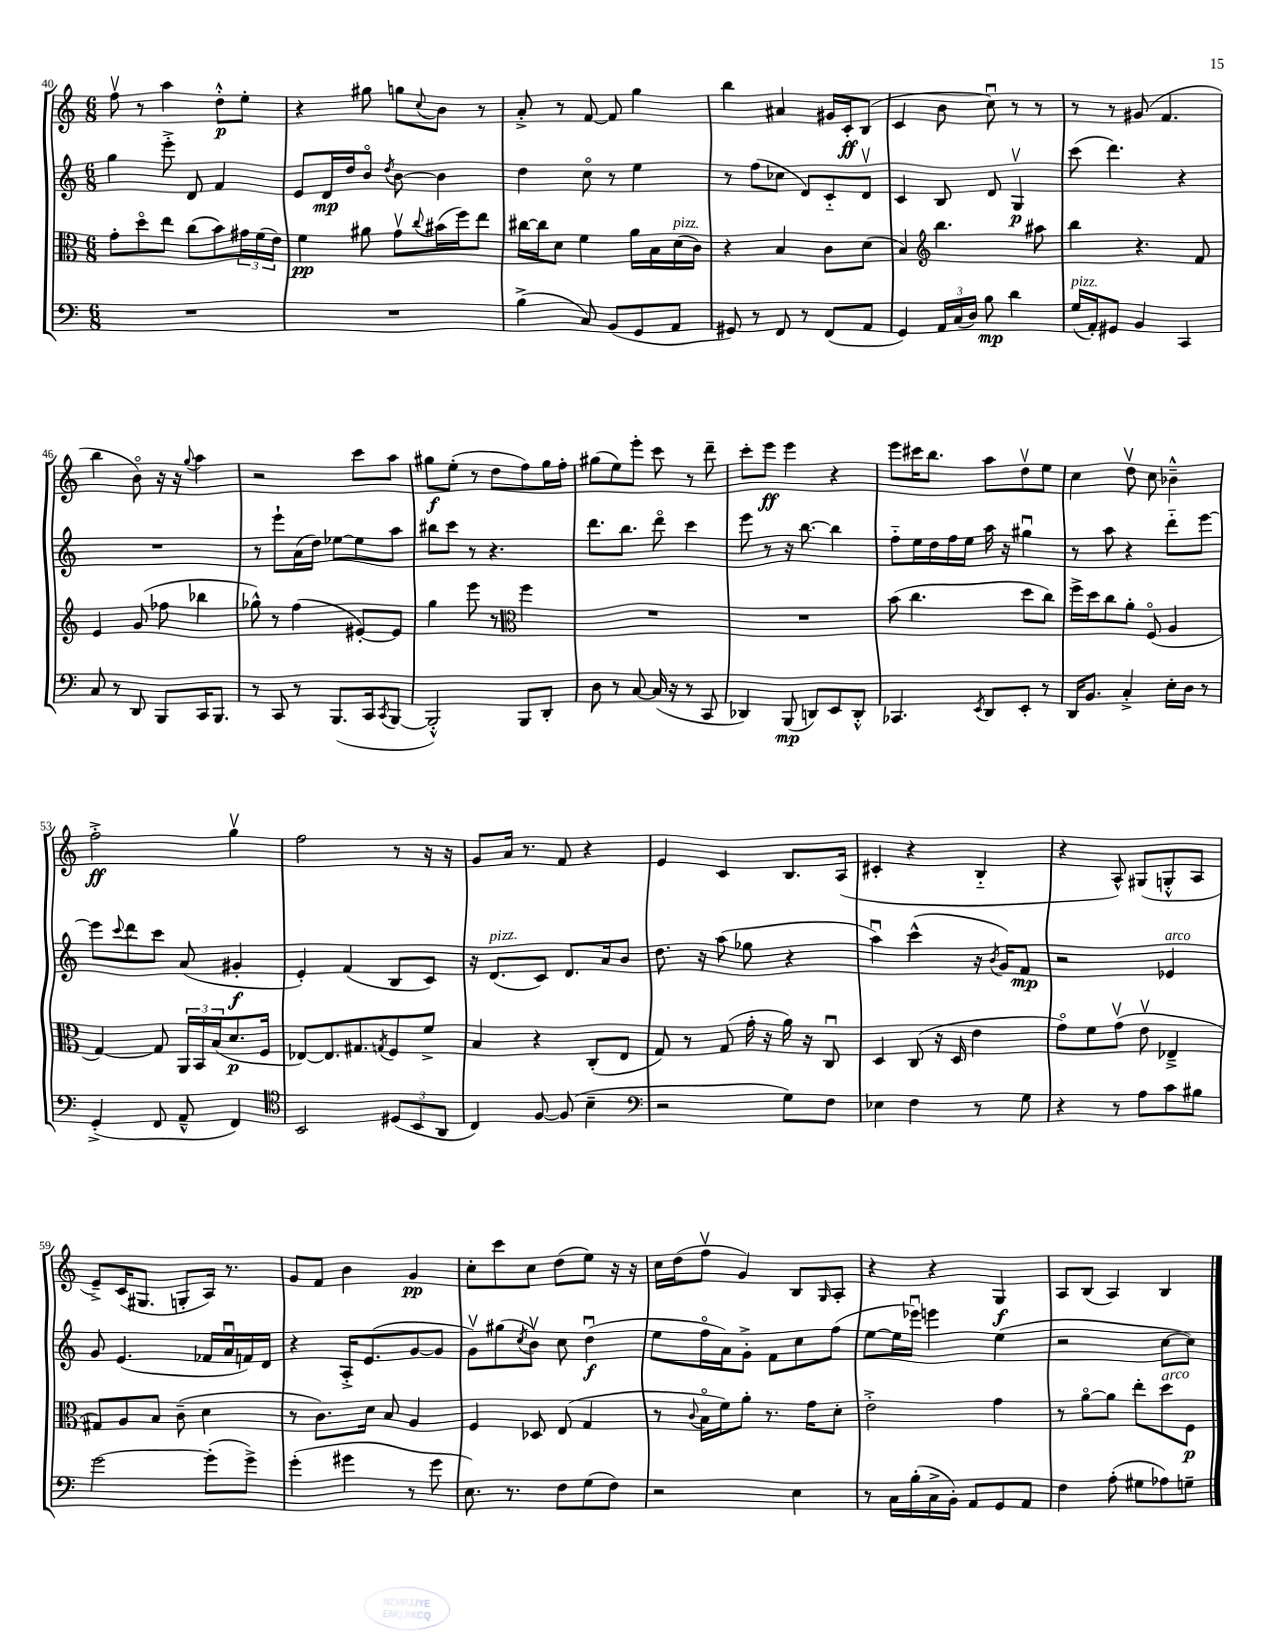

**kern	**kern	**kern	**kern
*staff4	*staff3	*staff2	*staff1
*clefF4	*clefC3	*clefG2	*clefG2
*k[]	*k[]	*k[]	*k[]
*M6/8	*M6/8	*M6/8	*M6/8
2.r	8g'	4gg	8ffv
.	8ddo	.	8r
.	8ee	8eee'^	4aa
.	(8cc	8d	.
.	8b)	4f	8dd'^^
.	24g#	.	8ee'
.	(24f	.	.
.	24e)	.	.
=	=	=	=
2.r	4f	8e	4r
.	.	16d	.
.	.	16dd	.
.	8a#	8bo	8gg#
.	.	8qdd	.
.	8gv	[8b	8gg
.	8qqcc	.	8qqcc
.	(16b#	4b]	8b
.	16ff)	.	.
.	8ee	.	8r
=	=	=	=
(4B^	[16cc#	4dd	8a'^
.	16cc#]	.	.
.	8d	.	8r
8C)	4f	8cco	[8f
(8BB	.	8r	8f]
8GG	16a	4ee	4gg
.	16B	.	.
8AA	(16d	.	.
.	16c)	.	.
=	=	=	=
8GG#)	4r	8r	4bb
8r	.	(8ff	.
8FF	4B	8cc-	4a#
8r	.	8d)	.
(8FF	8c	8c'~	16g#
.	.	.	16c'
8AA	(8d	8dv	(8B
=	=	=	=
4GG)	4B)	4c	4c
*	*clefG2	*	*
24AA	4.bb	8B	8b
(24C	.	.	.
24D)	.	.	.
8B	.	8d	8ccu)
4d	.	4Gv	8r
.	8aa#	.	8r
=	=	=	=
(16G	4bb	(8ccc	8r
16AA')	.	.	.
8GG#	.	4.ddd)	8r
4BB	4.r	.	(8g#
.	.	.	4.f
4CC	.	4r	.
.	8f	.	.
=	=	=	=
8C	4e	2.r	4bb
8r	.	.	.
8DD	(8g	.	8bo)
8BBB	8ff-	.	16r
.	.	.	16r
.	.	.	8qqgg
16CC	4bb-	.	4aa
8.BBB	.	.	.
=	=	=	=
8r	8gg-^^)	8r	2r
8CC	8r	8eee`	.
8r	(4ff	(16a	.
.	.	16dd)	.
(8.BBB	.	[8ee-	.
.	[8e#')	8ee-]	8ccc
16CC	.	.	.
8qCC	.	.	.
[8BBB	8e#]	8aa	8aa
=	=	=	=
2BBB'^^])	4gg	8bb#	8gg#
.	.	8ccc	(8ee'
.	8eee	8r	8r
.	8r	4.r	8dd
*	*clefC3	*	*
8BBB	4ff	.	8ff)
8DD'	.	.	16gg#
.	.	.	16ff'
=	=	=	=
8D	2.r	8.ddd	(8gg#
8r	.	.	8ee)
.	.	8.bb	.
[8C	.	.	8eee'
(16C]	.	8dddo	8ccc
16r	.	.	.
8r	.	4ccc	8r
8CC	.	.	8ddd~
=	=	=	=
4DD-)	2.r	8eee	8ccc'
.	.	8r	8eee
(8BBB	.	16r	4eee
.	.	[8.bb	.
8DD)	.	.	.
8EE	.	4bb]	4r
8DD'^^	.	.	.
=	=	=	=
4.CC-	(8b	8ff'~	8eee
.	4.cc	16ee	16ccc#
.	.	16dd	8.bb
.	.	16ff	.
.	.	16ee	.
8qEE	.	.	.
8DD	.	16aa	8aa
.	.	16r	.
8EE'	8dd	4gg#u	8ddv
8r	8cc)	.	8ee
=	=	=	=
16DD	16ff^	8r	4cc
8.BB	16dd	.	.
.	8cc	8aa	.
4C'^	8a'	4r	8ddv
.	(8Fo	.	8cc
16E'	4A	8ddd'~	4b-~^^
16D	.	.	.
8r	.	[8eee	.
=	=	=	=
(4GG'^	[4G)	8eee]	2ff'^
.	.	8qqccc	.
.	.	8ddd	.
8FF	8G]	8ccc	.
8AA~^^	24AA	(8a	.
.	24BB	.	.
.	(24B	.	.
4FF)	8.d	4g#'	4ggv
.	16F	.	.
=	=	=	=
*clefC4	*	*	*
2BB	[8E-)	4e')	2ff
.	8.E-]	.	.
.	.	(4f	.
.	8.G#	.	.
.	8qG	.	.
(12D#	8F	8B	8r
12BB	.	.	.
.	8f^	8c)	16r
12AA	.	.	.
.	.	.	16r
=	=	=	=
4C)	4B	16r	8g
.	.	(8.d	.
.	.	.	16a
.	.	.	8.r
[8F	4r	8c)	.
(8F]	.	8.d	8f
4B~	(8C'	.	4r
.	.	16a	.
.	8E	8b	.
=	=	=	=
*clefF4	*	*	*
2r	8G)	8.dd	4e
.	8r	.	.
.	.	16r	.
.	(8G	(8aa	4c
.	16g'	8gg-	.
.	16r	.	.
8G)	16a)	4r	8.B
.	16r	.	.
8F	8Cu	.	.
.	.	.	(16A
=	=	=	=
4E-	4D	4aau)	4c#'
4F	(8C	(4ccc^^	4r
.	16r	.	.
.	16D	.	.
8r	4e	16r	4B'~
.	.	8qb	.
.	.	16g)	.
8G	.	8f	.
=	=	=	=
4r	8go)	2r	4r
.	8f	.	.
8r	(8gv	.	8A^^)
8A	8ev	.	(8G#
8c	4E-~^	4e-	8G'^^
8B#	.	.	8A
=	=	=	=
[2g	8G#)	8g	8e~^)
.	8A	(4.e	(16c
.	.	.	8.G#
.	8B	.	.
.	(8c~	.	8G'
(8g']	4d	16f-	16A)
.	.	16au	8.r
8g^)	.	16f)	.
.	.	16d	.
=	=	=	=
(4g'	8r	4r	8g
.	8.c)	.	8f
4g#	.	16A'^	4b
.	16d	(8.e	.
.	8B	.	.
8r	4A	[8g	4g
8g#	.	8g]	.
=	=	=	=
8.E)	4F	8gv)	8cc'
.	.	(8gg#	8ccc
8.r	.	.	.
.	.	8qcc	.
.	8D-	8bv)	8cc
8F	(8E	8cc	(8dd
(8G	4G	(4ddu	8ee)
8F)	.	.	16r
.	.	.	16r
=	=	=	=
2r	8r	8ee	16cc
.	.	.	(16dd
.	8qqc	.	.
.	16Bo	16ffo	8ffv
.	16f)	16a)	.
.	8a'	8g'^	4g)
.	8.r	8f	.
4E	.	8cc	8B
.	16g	.	.
.	.	.	16qqG
.	8d'	(8ff	8A'
=	=	=	=
8r	2e'^	[8ee	4r
16C	.	16ee]	.
(16B'	.	16eee-u)	.
16C^	.	4eee	4r
16BB')	.	.	.
8AA	.	.	.
8GG	4g	(4ee	4G
8AA	.	.	.
=	=	=	=
4F	8r	2r	8A
.	[8ao	.	(8B
(8A'	8a]	.	4A)
8G#	8ee'	.	.
8A-)	8dd	[8cc	4B
8G~	8F	8cc])	.
==	==	==	==
*-	*-	*-	*-
